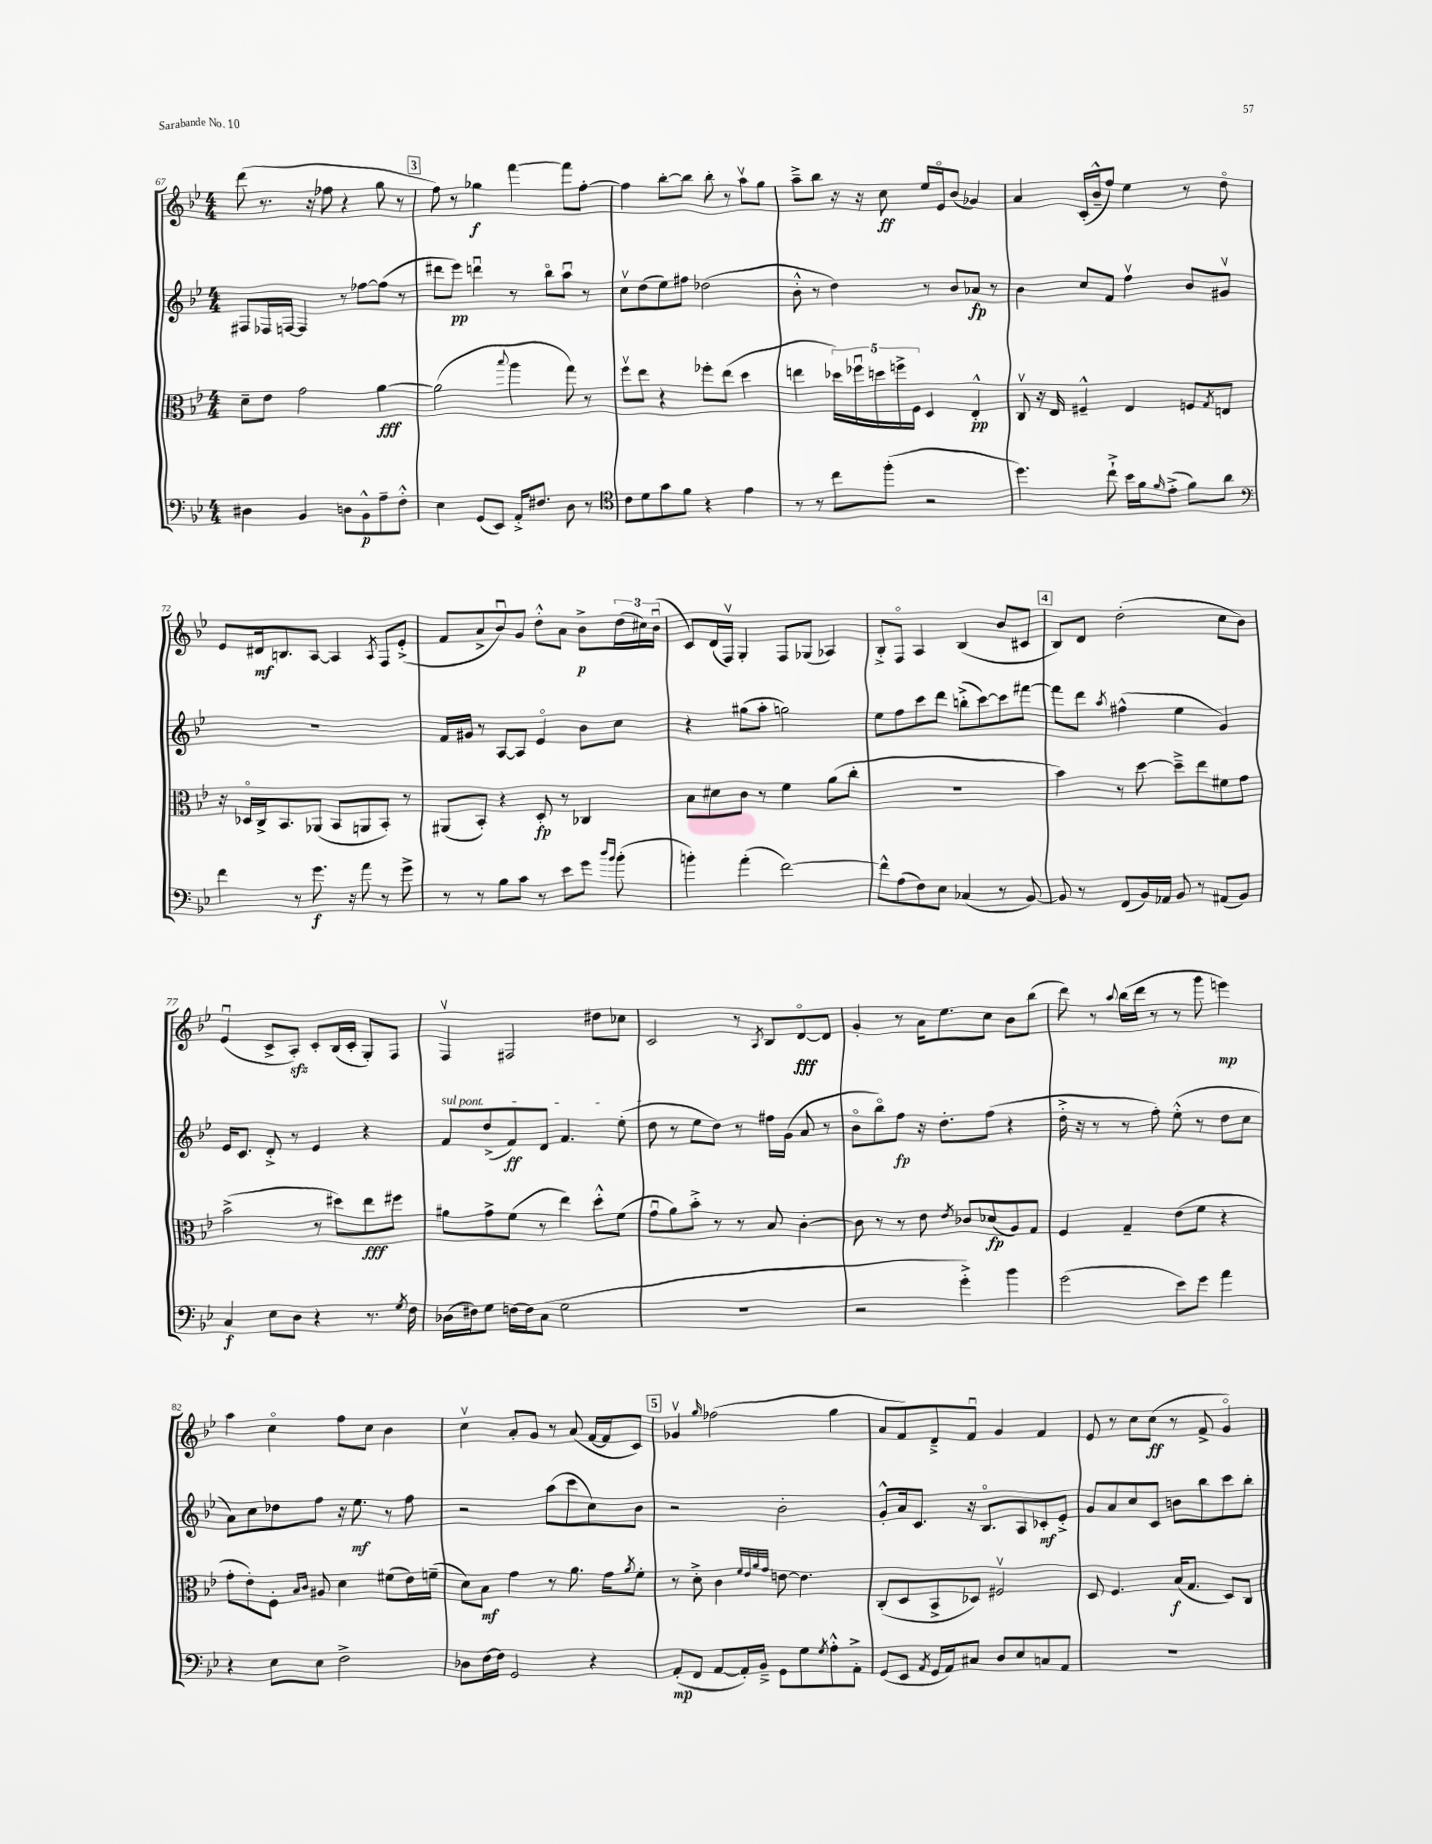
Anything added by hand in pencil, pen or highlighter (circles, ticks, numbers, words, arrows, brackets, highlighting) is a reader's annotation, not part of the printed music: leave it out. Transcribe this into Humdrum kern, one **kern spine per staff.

**kern	**kern	**kern	**kern
*staff4	*staff3	*staff2	*staff1
*clefF4	*clefC3	*clefG2	*clefG2
*k[b-e-]	*k[b-e-]	*k[b-e-]	*k[b-e-]
*M4/4	*M4/4	*M4/4	*M4/4
4D#\	8d~\L	8F#/L	(8ddd\
.	8e-\J	16F-/L	8.r
.	.	[16F/JJ	.
4BB-/	2g\	4F/]	.
.	.	.	16r
.	.	.	8ff-\
8D\L	.	8r	4r
8BB-^^\	.	[8ff-\L	.
8A~\	[4a\	(8ff-\]J	8gg\
8F'^^\J	.	8r	8r
=	=	=	=
4E-\	(2a\]	8ddd#\L	8ff\)
.	.	8eee-\J)	8r
(8GG/L	.	4dddu\	4gg-\
8EE-/J)	.	.	.
.	8qqbb-/	.	.
16AA'^/LK	4aa\	8r	[4fff\
8.F#/J	.	.	.
.	.	8bb-o\L	.
8D\	8gg\)	8aau\J	8fff\]L
8r	8r	8r	[8ff'\J
=	=	=	=
*clefC4	*	*	*
8c\L	8ffv\L	8ccv\L	4ff\]
8d\	8ee-\J	(8dd\	.
8g\	4r	8ee-\)	[8bb-'\L
8f\J	.	8ff#\J	8bb-\]J
4r	8ff-'\L	(2dd-\	8bb-'\
.	(8ee-\J	.	8r
4e-\	4dd\	.	8aav\L
.	.	.	8gg\J
=	=	=	=
8r	4ee\	8b-'^^\	8aa~^\L
8r	.	8r	8bb-\J
8cc\L	20dd-\LL)	4dd\)	16r
.	20ff-u\	.	.
.	.	.	16r
.	20dd\	.	.
(8ff'\J	.	.	8cc\
.	20ff^\	.	.
.	20F\JJ	.	.
2r	4D/	8r	16ee-/LL
.	.	.	16e-o/J
.	.	8b-/L	(8b-/J
.	4E-'^^/	8a-/J	4g-/)
.	.	8r	.
=	=	=	=
4.dd\)	8Cv/	4b-\	4a/
.	16r	.	.
.	16E-/	.	.
.	4F#~^^/	8cc/L	(16c'/LL
.	.	.	16b-~^^/J
8cc`^\	.	8f/J	8ff/J)
16b-\LL	4E-/	4ffv\	4ee-\
16f\J	.	.	.
16qqf/	.	.	.
(8e-'^\J	.	.	.
8f\L)	8F/L	8b-/L	8r
.	8qG/	.	.
8a\J	8E/J	8g#v/J	8ddo\
=	=	=	=
*clefF4	*	*	*
4f\	16r	1r	8e-/L
.	16D-o/LL	.	.
.	16C^/J	.	16d#/k
.	8.BB-/	.	8.B/
8r	.	.	.
8.g\	(8AA-/J	.	[8A/J
.	8BB-/L	.	4A/]
16r	.	.	.
8a\	8AA/	.	.
.	.	.	8qA/
8r	8BB-'/J)	.	8F/L
8g^\	8r	.	(8e-'^/J
=	=	=	=
8r	(8AA#/L	16f/LL	8f/L
.	.	16g#/JJ	.
8r	8BB-'/J)	8r	8a^/
8B-\L	4r	[8A/L	8b-u/)
8c\J	.	8A/]J	8g/J
8r	8D'/	4e-o/	8dd'^^\L
8e-\L	8r	.	8a\J
8g\J	4C-/	8b-\L	8b-^\L
16qqdd/LL	.	.	.
16qqb-/JJ	.	.	.
(8b-'\	.	8cc\J	(24dd\L
.	.	.	24cc#\)
.	.	.	(24b-u\JJ
=	=	=	=
4b'\)	8B-\L	4r	8c/L)
.	8d#\	.	(16d/L
.	.	.	16Fv/JJ)
(4a'\	8c\J	(8gg#\L	4G'/
.	8r	8aa'\J	.
[2f\)	4f\	2gg\)	8F/L
.	.	.	(8G-/J
.	(8a\L	.	4A-/)
.	8cc'\J	.	.
=	=	=	=
8f^^\]L	1r	8ee-\L	8B-'^/L
(8A\	.	8ff\	8Fo/J
8F\)	.	8ccc\	4A/
8E-\J	.	8ddd\J	.
(4C-/	.	(8bb'^\L	(4B-/
.	.	[8ccc\)	.
8r	.	8ccc\]	8b-/L
[8BB-/)	.	[8fff#\J	8c#/J
=	=	=	=
8BB-/]	4b-\)	8fff#\]L	8B-/L)
8r	.	8ddd\J	8d/J
.	.	8qaa/	.
(8FF/L	8r	(4ff#^^\	(2dd'\
16BB-/L)	[8dd\	.	.
16AA-/JJ	.	.	.
8BB-/	8dd~^\]L	4ee-\	.
8r	8ee-\	.	.
(8AA#/L	8f#\	4g/)	8cc\L
8BB-/J)	8g\J	.	8b-\J)
=	=	=	=
4C/	(2b-^\	16e-/LK	(4e-u/
.	.	8.c/J	.
8E-\L	.	8d'^/	8c^/L
8D\J	.	8r	8A'/J)
4r	8r	4e-/	8c'/L
.	8dd#\L)	.	(16B-/L
.	.	.	16c'/JJ
8.r	8ee-\	4r	8G'/L)
.	8ff#\J	.	8F/J
8qG/	.	.	.
16F\	.	.	.
=	=	=	=
(16D-\LL	8a#\L	8f/L	4Fv/
16F#\J)	.	.	.
8G\J	8g^\	(8dd^/	.
[16F\LL	(8f\J	8f/)	2F#/
16F\]J	.	.	.
(8C\J	8r	8d/J	.
2G\	4ee-\)	4.f/	.
.	8dd'^^\L	.	8dd#\L
.	(8f\J	(8ee-'\	8cc-\J
=	=	=	=
1r	8gu\L	8dd\	2c/
.	8a\)	8r	.
.	8b-'^\J	8ee-\L	.
.	8r	8dd\J)	.
.	8r	8r	8r
.	.	.	8qA/
.	8B-/	16ff#\LL	8B-/L
.	.	(16g\JJ	.
.	[4c'\	8a/	[8do/
.	.	8r	8d/]J
=	=	=	=
2r	8c\]	8b-o\L	4g'/
.	8r	8bb-o\)	.
.	8r	8ff\J	8r
.	8e-\	16r	16a\LK
.	.	8.dd'\L	8.ee-\
.	8qe-/	.	.
4g'^\)	8c-/L	.	.
.	(8d-/	(8ff\J	8cc\J
4b-\	8A/)	4r	8b-\L
.	8G/J	.	(8bb-\J
=	=	=	=
(2g\	4F/	16dd'^\	8ddd\)
.	.	16r	.
.	.	8r	8r
.	.	.	8qqaa/
.	4G~/	8r	(16bb-\LL
.	.	.	16ddd\JJ
.	.	8ff'\)	8r
8e-\L)	(8e-\L	(8ee-'^^\	8r
8g\J	8f\J	8r	8ggg\
4a\	4r	8dd\L	4eee\)
.	.	8cc\J	.
=	=	=	=
4r	8g'\L	8a\L)	4aa\
.	8e-'\)	8cc\	.
8E-\L	8F'\J	8dd-\	4cco\
.	16qqB-/LL	.	.
.	16qqc/JJ	.	.
8E-\J	8A#/	8ff\J	.
2F^\	4d\	16r	8ff\L
.	.	8.ee-\	.
.	.	.	8cc\J
.	(8f#\L	8r	4b-\
.	16e-\L)	8ff\	.
.	(16f~\JJ	.	.
=	=	=	=
8D-\L	8d\L)	2r	4ccv\
[16F\L	8B-\J	.	.
16F\]JJ	.	.	.
2GG/	4g\	.	8a'/L
.	.	.	8g/J
.	8r	(8aa\L	8r
.	8.a\	8ccc\	(8a/
4r	.	8cc\)	[16f/LL
.	16g\LK	.	16f/]J
.	8qa/	.	.
.	8f'\J	8b-\J	8c/J)
=	=	=	=
(8AA'/L	8r	2r	4g-v/
8FF/J	8d'^\	.	.
.	.	.	16qqgg/
[8AA/L	4c\	.	(2ff-\
16AA'/]L)	.	.	.
16BB-~^/JJ	.	.	.
.	32qqf/LLL	.	.
.	32qqe-/	.	.
.	32qqa/	.	.
.	32qqg/JJJ	.	.
8GG\L	[8e\	2b-'\	.
8G\	4.e\]	.	.
8qG/	.	.	.
8A'^^\	.	.	4gg\
8AA'^\J	.	.	.
=	=	=	=
(8GG/L	(8C'/L	8g'^^/L	8a/L
8EE-/J	8D/	16a/k	8f/)
.	.	8.c/J	.
8qAA/	.	.	.
16GG/LL	8BB-^/	.	8d~^/
16AA/J)	.	.	.
8C#/J	8D-/J)	16r	8fu/J
.	.	8.B-o/L	.
8D/L	2F#v/	.	4g/
8E-/	.	8A/	.
8C/	.	8c-'/	4f/
8AA/J	.	8e-'^/J	.
=	=	=	=
1r	8D/	8g/L	8e-/
.	4.F/	8a/	8r
.	.	8cc/	8cc\L
.	.	8c/J	(8cc\J
.	(16B-/LK	8b\L	8r
.	8.G/J	.	.
.	.	8bb-\	8f^/
.	8D/L)	8ccc\	4go/)
.	8C/J	8bb-'\J	.
==	==	==	==
*-	*-	*-	*-
